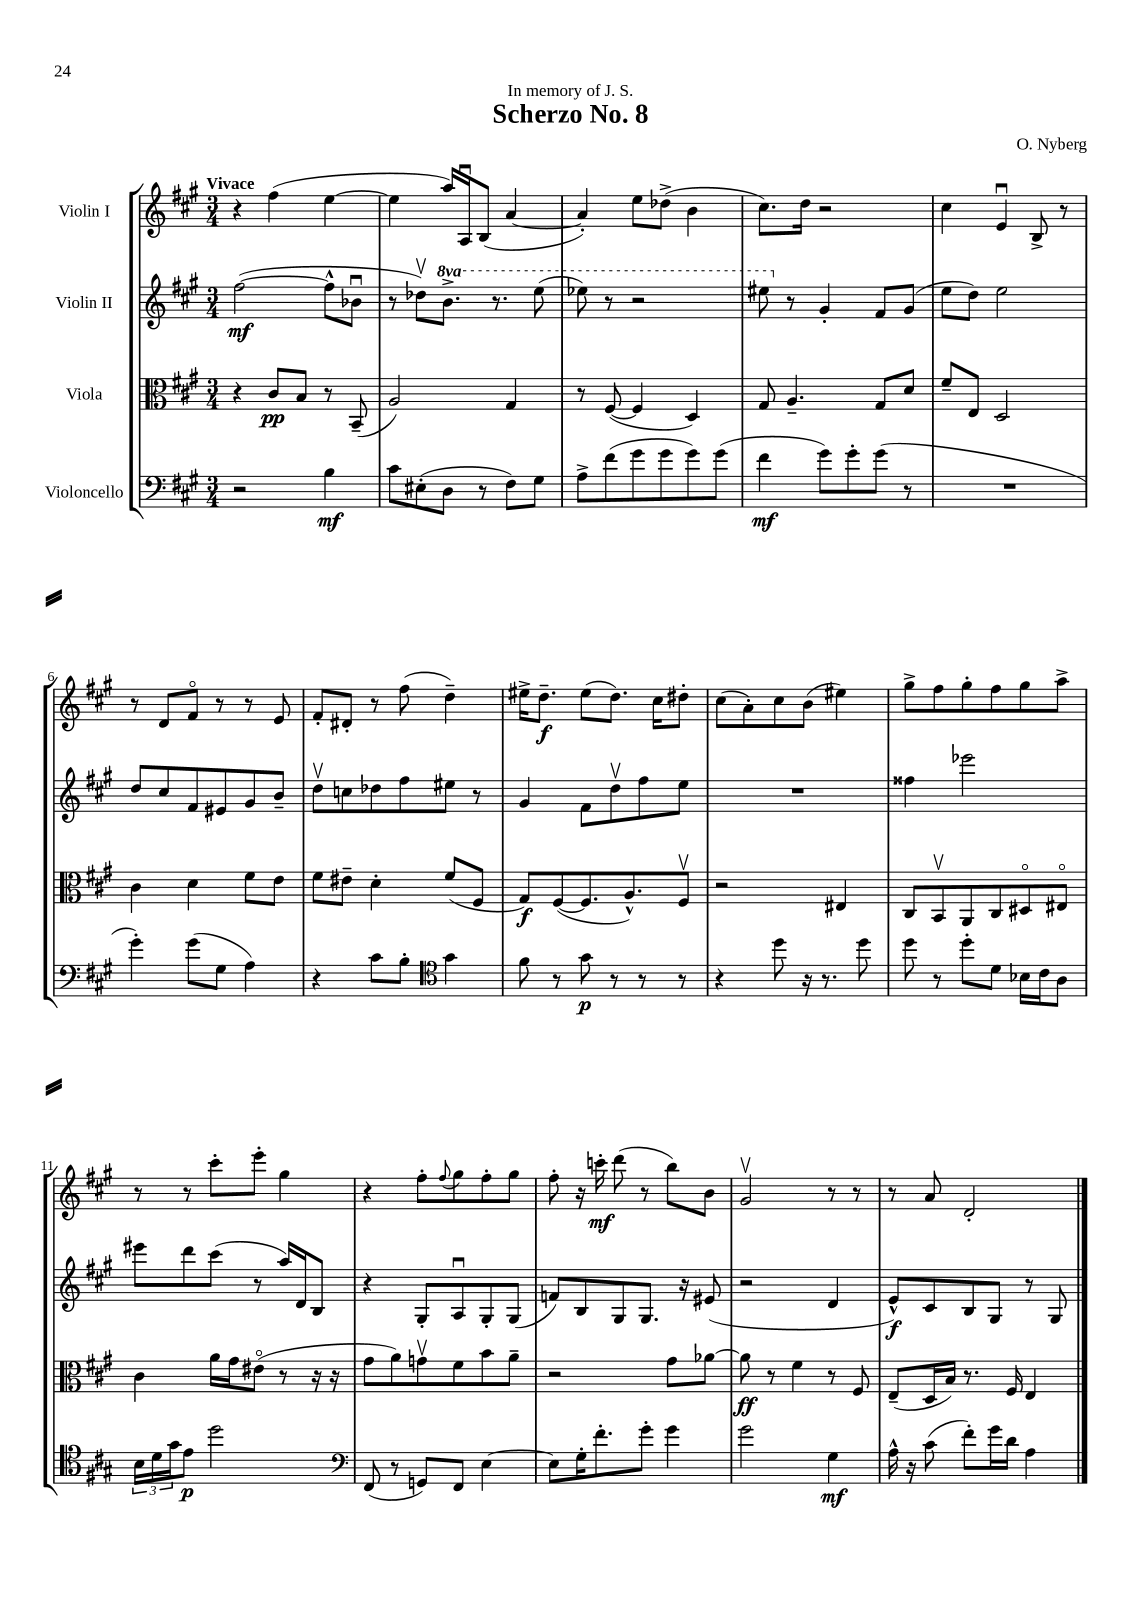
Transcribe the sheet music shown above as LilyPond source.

\header { title = "Scherzo No. 8" composer = "O. Nyberg" dedication = "In memory of J. S." }
<<
\new StaffGroup <<
\new Staff = "s0" \with { instrumentName = "Violin I" } {
    \clef treble \key a \major \numericTimeSignature \time 3/4 \tempo "Vivace"
    r4 fis''4( e''4~ |
    e''4 a''16) a16\downbow b8( a'4~ |
    a'4-.) e''8 des''8->( b'4 |
    cis''8.) d''16 r2 |
    cis''4 e'4\downbow b8-> r8 |
    r8 d'8 fis'8\flageolet r8 r8 e'8 |
    fis'8-. dis'8-. r8 fis''8( d''4--) |
    eis''16-> d''8.--\f eis''8( d''8.) cis''16 dis''8-. |
    cis''8( a'8-.) cis''8 b'8( eis''4) |
    gis''8-> fis''8 gis''8-. fis''8 gis''8 a''8-> |
    r8 r8 cis'''8-. e'''8-. gis''4 |
    r4 fis''8-. \appoggiatura { fis''8 } gis''8 fis''8-. gis''8 |
    fis''8-. r16 c'''16-.\mf d'''8( r8 b''8) b'8 |
    gis'2\upbow r8 r8 |
    r8 a'8 d'2-. \bar "|." |
}
\new Staff = "s1" \with { instrumentName = "Violin II" } {
    \clef treble \key a \major \numericTimeSignature \time 3/4 \set Staff.ottavationMarkups = #ottavation-simple-ordinals
    fis''2~\mf( fis''8-^ bes'8\downbow |
    r8 des''8\upbow) \ottava #1 b''8.-> r8. e'''8( |
    ees'''8) r8 r2 |
    eis'''8 \ottava #0 r8 gis'4-. fis'8 gis'8( |
    e''8 d''8) e''2 |
    d''8 cis''8 fis'8 eis'8 gis'8 b'8-- |
    d''8\upbow c''8 des''8 fis''8 eis''8 r8 |
    gis'4 fis'8 d''8\upbow fis''8 e''8 |
    R2. |
    fisis''4 ees'''2 |
    eis'''8 d'''8 cis'''8( r8 a''16) d'16 b8 |
    r4 gis8-. a8\downbow gis8-. gis8( |
    f'8) b8 gis8 gis8. r16 eis'8( |
    r2 d'4 |
    e'8-^\f) cis'8 b8 gis8 r8 gis8 \bar "|." |
}
\new Staff = "s2" \with { instrumentName = "Viola" } {
    \clef alto \key a \major \numericTimeSignature \time 3/4
    r4 cis'8\pp b8 r8 b,8--( |
    a2) gis4 |
    r8 fis8~( fis4 d4) |
    gis8 a4.-- gis8 d'8 |
    fis'8-- e8 d2 |
    cis'4 d'4 fis'8 e'8 |
    fis'8 eis'8-- d'4-. fis'8( fis8 |
    gis8\f) fis8~( fis8. a8.-^) fis8\upbow |
    r2 eis4 |
    cis8 b,8\upbow a,8 cis8 dis8\flageolet eis8\flageolet |
    cis'4 a'16 gis'16 eis'8\flageolet( r8 r16 r16 |
    gis'8 a'8) g'8\upbow fis'8 b'8 a'8-- |
    r2 gis'8 aes'8~ |
    aes'8\ff r8 fis'4 r8 fis8 |
    e8--( d16 b16) r8. fis16 e4 \bar "|." |
}
\new Staff = "s3" \with { instrumentName = "Violoncello" } {
    \clef bass \key a \major \numericTimeSignature \time 3/4
    r2 b4\mf |
    cis'8 eis8-.( d8 r8 fis8) gis8 |
    a8-> fis'8( gis'8 gis'8 gis'8) gis'8( |
    fis'4\mf gis'8) gis'8-. gis'8( r8 |
    R2. |
    gis'4-.) gis'8( gis8 a4) |
    r4 cis'8 b8-. \clef tenor gis'4 |
    fis'8 r8 gis'8\p r8 r8 r8 |
    r4 d''8 r16 r8. d''8 |
    d''8 r8 d''8-. d'8 bes16 cis'16 a8 |
    \tuplet 3/2 { b16 d'16 gis'16 } e'8\p d''2 |
    \clef bass fis,8( r8 g,8) fis,8 e4~ |
    e8 gis16-. fis'8.-. gis'8-. gis'4 |
    gis'2 gis4\mf |
    a16-^ r16 cis'8( fis'8-.) gis'16 d'16 a4 \bar "|." |
}
>>
>>
